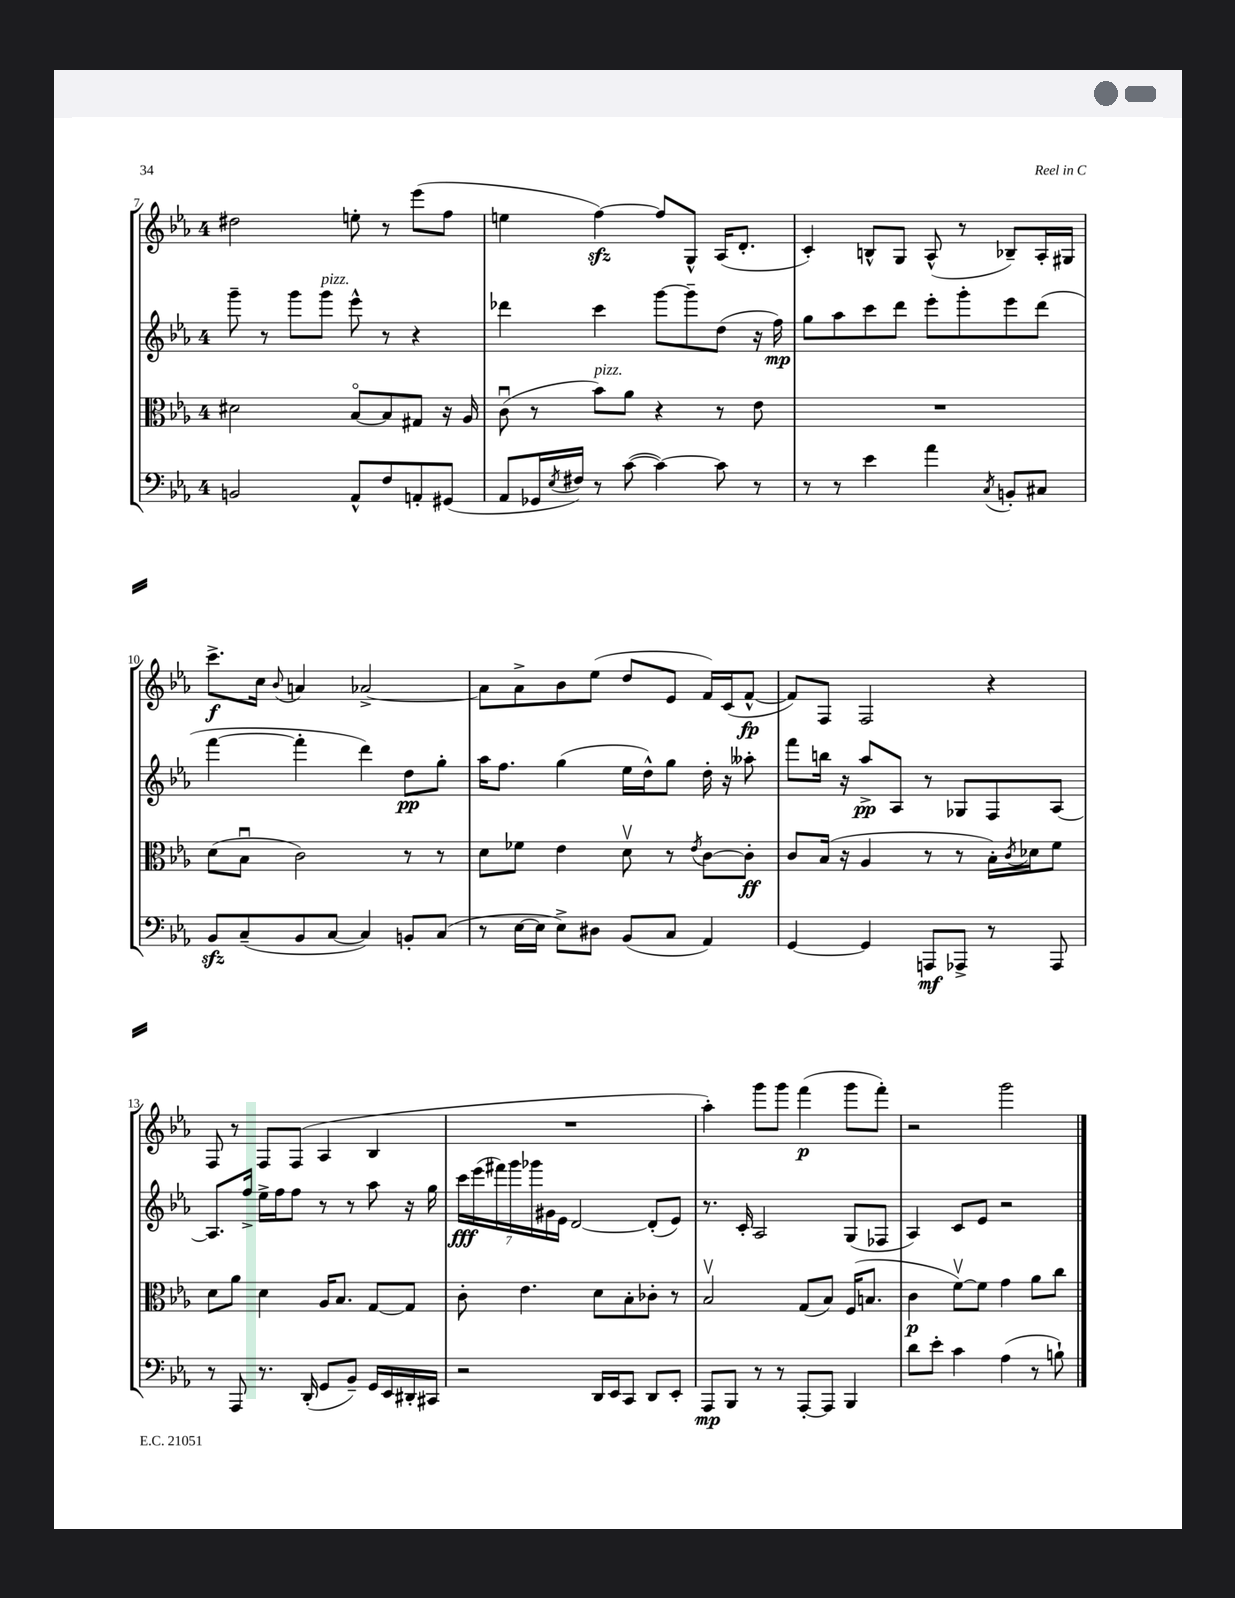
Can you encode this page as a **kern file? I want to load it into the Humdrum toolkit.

**kern	**kern	**kern	**kern
*staff4	*staff3	*staff2	*staff1
*clefF4	*clefC3	*clefG2	*clefG2
*k[b-e-a-]	*k[b-e-a-]	*k[b-e-a-]	*k[b-e-a-]
*M4/4	*M4/4	*M4/4	*M4/4
2BB/	2d#\	8ggg~\	2dd#\
.	.	8r	.
.	.	8ggg\L	.
.	.	8ggg\J	.
8AA-^^/L	[8B-o/L	8eee-^^\	8ee'\
8F/	8B-/]	8r	8r
8AA'/	8G#/J	4r	(8eee-\L
(8GG#/J	16r	.	8ff\J
.	16A-/	.	.
=	=	=	=
8AA-/L	(8cu\	4ddd-\	4ee\
16GG-/L	8r	.	.
8qE-/	.	.	.
16F#/JJ)	.	.	.
8r	8b-\L)	4ccc\	[4ff\)
([8c\	8a-\J	.	.
4c\_)	4r	[8ggg\L	8ff/]L
.	.	8ggg~\]	8G^^/J
8c\]	8r	(8dd\J	(16A-/LK
.	.	.	8.d'/J
8r	8e-\	16r	.
.	.	16ff\)	.
=	=	=	=
8r	1r	8gg\L	4c'/)
8r	.	8aa-\	.
4e-\	.	8ccc\	8B^^/L
.	.	8ddd\J	8G/J
4a-\	.	8eee-'\L	(8A-^^/
.	.	8ggg'\	8r
8qC/	.	.	.
8BB'/L	.	8eee-\	8B-~/L)
8C#/J	.	(8ddd\J	16A-'/L
.	.	.	16G#/JJ
=	=	=	=
8BB-/L	(8d\L	[4fff\	8.ccc^\L
(8C~/	8B-u\J	.	.
.	.	.	16cc\Jk
.	.	.	8qqb-/
8BB-/	2c\)	4fff'\]	4a/
[8C/J	.	.	.
4C/])	.	4ddd\)	[2a-^/
8BB'/L	8r	8dd\L	.
(8C/J	8r	8gg'\J	.
=	=	=	=
8r	8d\L	16aa-\LK	8a-\]L
.	.	8.ff\J	.
[16E-\LL	8f-\J	.	8a-^\
16E-\]JJ	.	.	.
8E-^\L)	4e-\	(4gg\	8b-\
8D#\J	.	.	(8ee-\J
(8BB-/L	8dv\	16ee-\LL	8dd/L
.	.	16dd^^\J)	.
8C/J	8r	8gg\J	8e-/J
.	8qe-/	.	.
4AA-/)	[8c\L	16dd'\	16f/LL)
.	.	16r	(16c/J
.	8c'\]J	8aa--'\	[8f^^/J
=	=	=	=
[4GG/	8c/L	8fff\L	8f/]L)
.	(16B-/Jk	16bb\Jk	8F/J
.	16r	16r	.
4GG/]	4A-/	8aa-^/L	2F/
.	.	8A-/J	.
8AAA/L	8r	8r	.
8AAA-^/J	8r	8G-/L	.
8r	16B-'\LL)	8F/	4r
.	8qc/	.	.
.	16d-\J	.	.
8AAA-/	8f\J	[8A-/J	.
=	=	=	=
8r	8d\L	8.A-/]L	8F/
8AAA-/	8a-\J	.	8r
.	.	16ff^/Jk	.
8.r	4d\	16ee-^\LL	8F/L
.	.	16ff\J	.
.	.	8ff\J	(8F/J
(16DD'/	.	.	.
8GG/L	16A-/LK	8r	4A-/
.	8.B-/J	.	.
8BB-~/J)	.	8r	.
16GG/LL	[8G/L	8aa-\	4B-/
16EE-/	.	.	.
16DD#'/	8G/]J	16r	.
16CC#/JJ	.	16gg\	.
=	=	=	=
2r	8c'\	28ccc\LL	1r
.	.	(28eee-\	.
.	.	28fff#\)	.
.	.	28ggg\	.
.	4.e-\	.	.
.	.	28ggg-\	.
.	.	28g#\	.
.	.	28e-\JJ	.
.	.	[2d/	.
16DD/LL	8d\L	.	.
16EE-/J	.	.	.
8CC/J	8B-'\	.	.
8DD/L	8c-'\J	(8d'/]L	.
8EE-'/J	8r	8e-/J)	.
=	=	=	=
8AAA-/L	2B-v/	8.r	4aa-'\)
8BBB-/J	.	.	.
.	.	16c'/	.
8r	.	2A-/	8ggg\L
8r	.	.	8ggg\J
[8AAA-'/L	(8G/L	.	(4fff\
8AAA-/]J	8B-/J)	.	.
4BBB-/	(16F/LK	(8G/L	8ggg\L
.	8.B/J	.	.
.	.	8F-/J	8fff'\J)
=	=	=	=
8d\L	4c\	4A-/)	2r
8e-'\J	.	.	.
4c\	[8fv\L)	8c/L	.
.	8f\]J	8e-/J	.
(4A-\	4g\	2r	2ggg\
8r	8a-\L	.	.
8B`\)	8cc\J	.	.
==	==	==	==
*-	*-	*-	*-
